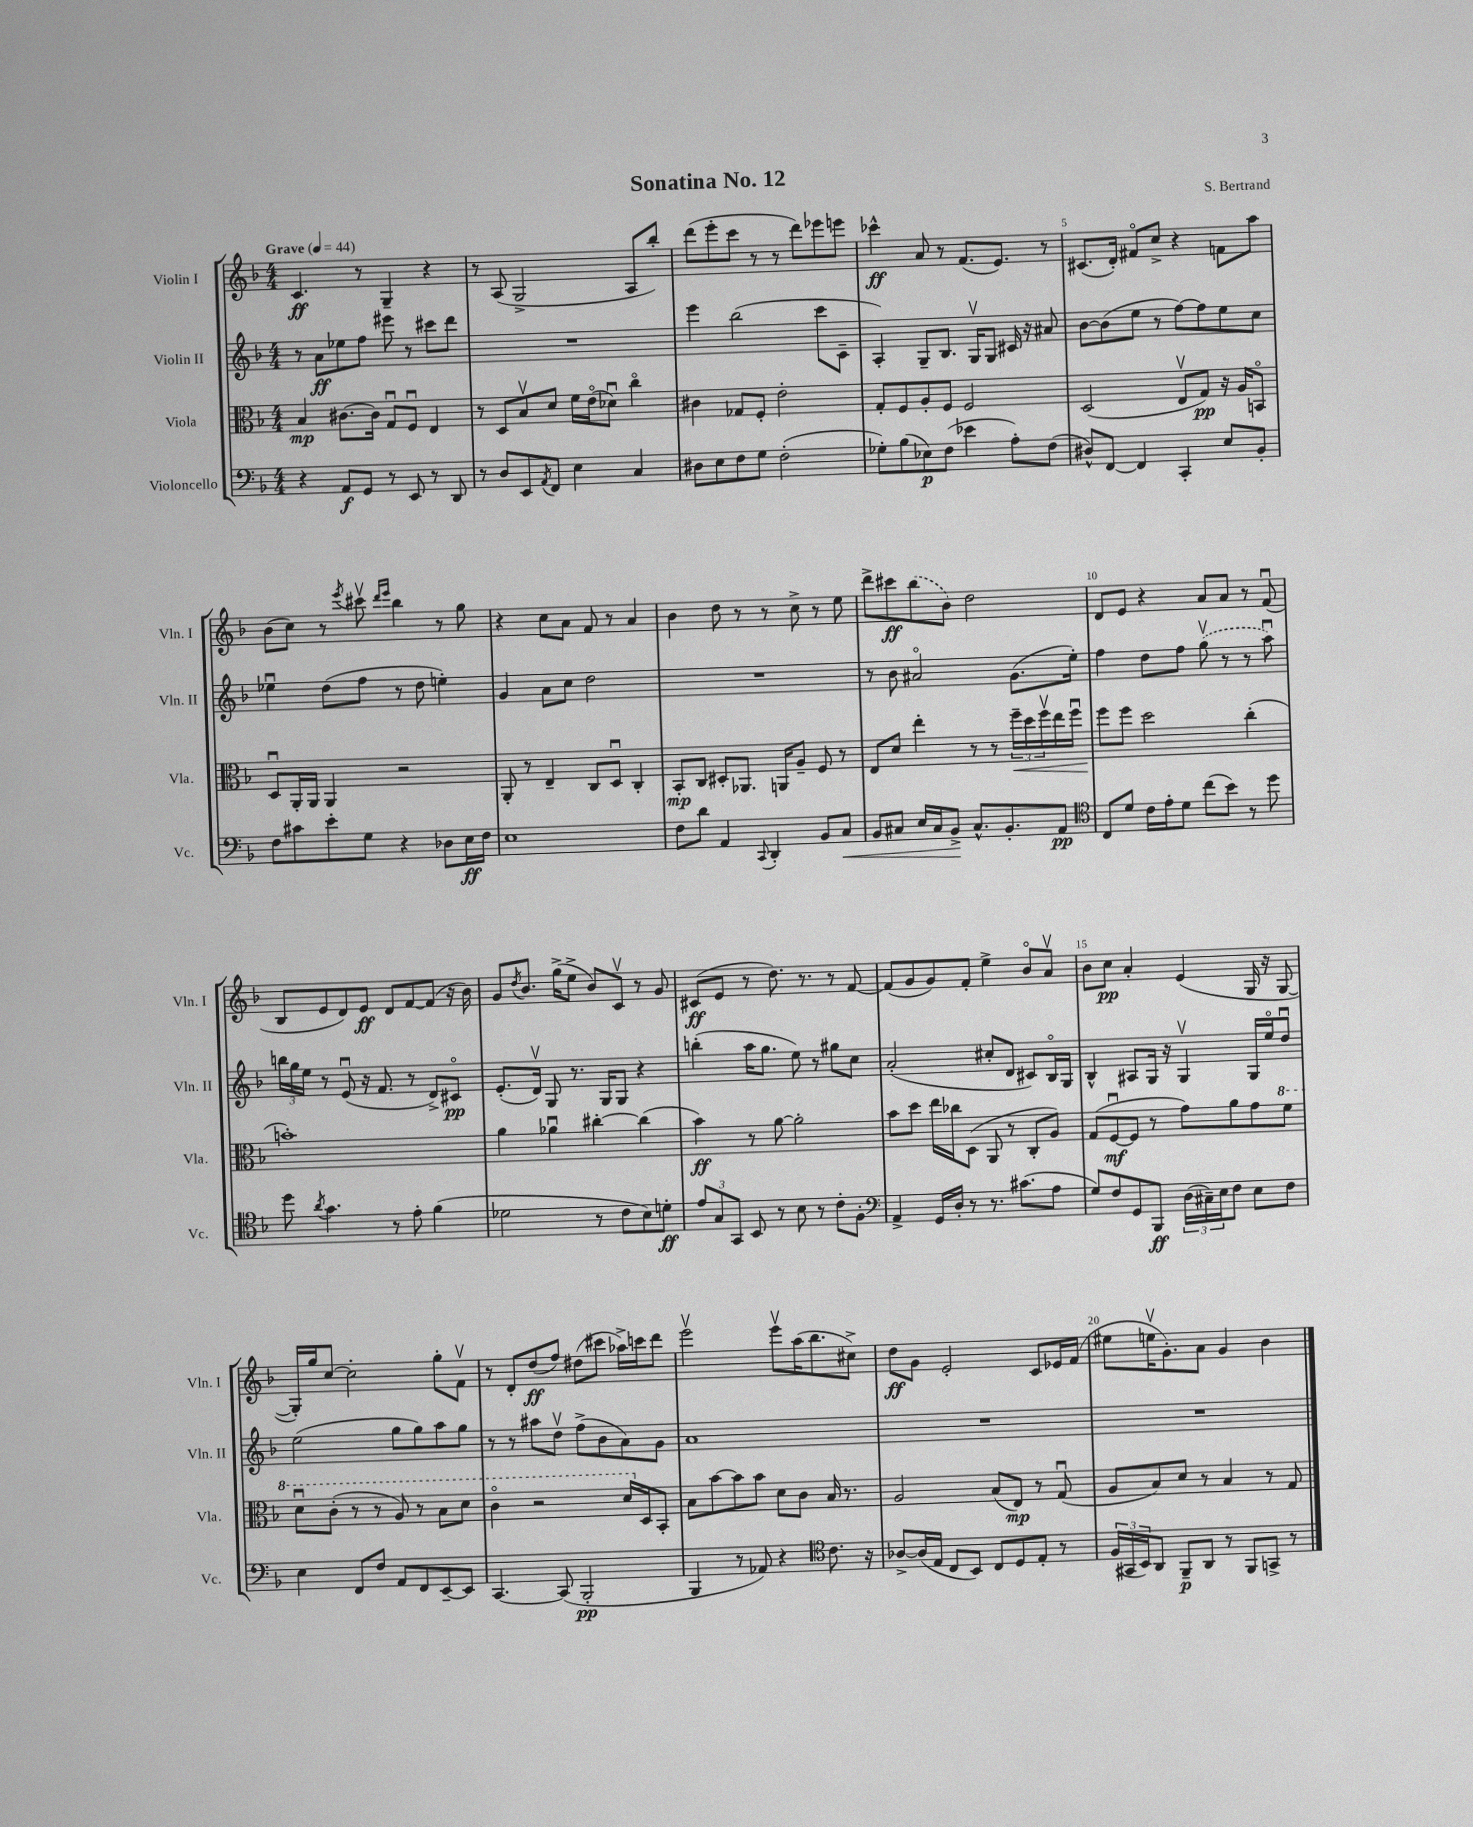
\header { title = "Sonatina No. 12" composer = "S. Bertrand" }
<<
\new StaffGroup <<
\new Staff = "s0" \with { instrumentName = "Violin I" shortInstrumentName = "Vln. I" } {
    \clef treble \key f \major \numericTimeSignature \time 4/4 \tempo "Grave" 4 = 44
    c'4.\ff r8 g4-- r4 |
    r8 a8( g2-> a8 bes''8-.) |
    d'''8( e'''8-. c'''8 r8 r8 d'''8) ees'''8 e'''8 |
    ces'''4-^\ff a'8 r8 f'8.( e'8.) r8 |
    cis'8.( d'16-.) fis'8\flageolet c''8-> r4 f'8 a''8 |
    bes'8( c''8) r8 \acciaccatura { e'''8 } cis'''8\upbow \grace { d'''16 e'''16 } bes''4 r8 g''8 |
    r4 c''8 a'8 f'8 r8 a'4 |
    bes'4 d''8 r8 r8 c''8-> r8 e''8 |
    d'''8-> cis'''8\ff \once \slurDashed bes''8( bes'8) d''2 |
    d'8 e'8 r4 a'8 a'8 r8 f'8\downbow( |
    bes8 e'8 d'8) e'8\ff d'8 f'8~ f'8( r16 bes'16) |
    g'8 \acciaccatura { d''8 } bes'8. g''16->( e''8-> bes'8) c'8\upbow r8 g'8 |
    cis'8\ff( e'8 r8 d''8.) r8. r8 f'8~ |
    f'8( g'8 g'8) f'8-. e''4-> bes'8\flageolet a'8\upbow |
    bes'8 c''8\pp a'4-. e'4( g16 r16 g8~ |
    g16-.) g''16 c''8~ c''2-. g''8-. f'8\upbow |
    r8 d'8-. d''8\ff( f''8) dis''8( cis'''8 aes''16->) c'''16 d'''8 |
    e'''2\upbow e'''8\upbow a''16( bes''8. cis''8->) |
    d''8\ff g'8 e'2-. c'8 ees'16 f'16( |
    eis''8 e''16\upbow g'8.-.) a'8 g'4 bes'4 \bar "|." |
}
\new Staff = "s1" \with { instrumentName = "Violin II" shortInstrumentName = "Vln. II" } {
    \clef treble \key f \major \numericTimeSignature \time 4/4
    r8 a'8\ff ees''8 f''8 eis'''8 r8 cis'''8 d'''8 |
    R1 |
    e'''4 bes''2( c'''8 c'8-- |
    a4-.) g8-- bes8. g16\upbow g8 cis'16 r16 ais'8 |
    bes'8~ bes'8( e''8 r8 f''8~) f''8 e''8 c''8 |
    ees''4\downbow d''8( f''8 r8 d''8 e''4-.) |
    g'4 a'8 c''8 d''2 |
    R1 |
    r8 bes'8 ais'2\flageolet g'8.( e''16-.) |
    f''4 d''8 f''8 \once \slurDashed g''8\upbow( r8 r8 a''8\downbow) |
    \tuplet 3/2 { b''16 g''16 e''16 } r8 e'8\downbow( r16 f'8. r8 d'8->) cis'8\flageolet\pp |
    e'8.-.( d'16\upbow) g8 r8. g16 g8 r4 |
    b''4-.( a''16 g''8. e''8) r8 gis''8 c''8 |
    a'2-.( cis''8-. d'8 cis'8) bes16\flageolet g16 |
    bes4-^ ais8 g16 r16 g4\upbow g16 e''16\flageolet d''8\downbow |
    e''2( g''8 g''8) a''8 g''8 |
    r8 r8 ais''8 d''8\upbow f''8->( bes'8 a'8) g'8 |
    a'1 |
    R1 |
    R1 \bar "|." |
}
\new Staff = "s2" \with { instrumentName = "Viola" shortInstrumentName = "Vla." } {
    \clef alto \key f \major \numericTimeSignature \time 4/4
    bes4\mp cis'8.~ cis'16 g8\downbow f8\downbow e4 |
    r8 d8 bes8\upbow d'8 f'16 e'16\flageolet( des'8\downbow) c''4\flageolet |
    cis'4 ges8 f8-. e'2-. |
    g8-. f8 a8-. f8 f2 |
    d2( e8\upbow g8\pp) r16 a16 b,8\flageolet |
    d8\downbow a,16-. a,16 a,4 r2 |
    a,8-. r8 e4-- c8 d8\downbow c4-. |
    bes,8-.\mp c8 dis8-. aes,8. a,16 a8-- f8 r8 |
    e8 d'8 e''4-. r8 r8 \tuplet 3/2 { f''16--\< d''16 f''16\upbow } e''16 f''16\downbow |
    f''8\! f''8 d''2 c''4-.( |
    b'1-.) |
    a'4 aes'4\downbow cis''4~-. cis''4( |
    bes'4\ff) r8 a'8~ a'2-. |
    bes'8 d''8 e''16 ces''16 d8( a,8 r8 c8-. a8) |
    g8( f8~\downbow\mf f8 r8 g'8) a'8 g'8 \ottava #1 f''8 |
    d''8\downbow c''8-.( r8 r8 a'8) r8 bes'8 d''8 |
    c''4\flageolet r2 d''16 \ottava #0 d16 bes,8-. |
    bes8 bes'8~ bes'8 bes'8 d'8 c'8 bes16 r8. |
    a2 bes8( e8\mp) r8 g8\downbow( |
    a8 bes8) d'8 r8 bes4 r8 g8 \bar "|." |
}
\new Staff = "s3" \with { instrumentName = "Violoncello" shortInstrumentName = "Vc." } {
    \clef bass \key f \major \numericTimeSignature \time 4/4
    r4 a,8\f g,8 r8 e,8 r8 d,8 |
    r8 d8 e,8 \acciaccatura { a,8 } f,8 e4 c4 |
    dis8 e8 f8 g8 f2-.( |
    ges8-.) bes8( ees8\p) f8( ees'4 a8-.) f8( |
    dis8-^) f,8~ f,4 c,4-. e8 bes,8-. |
    f8 cis'8 e'8-. g8 r4 des8 e16\ff f16 |
    e1 |
    f8 d'8 a,4 \appoggiatura { c,8 } d,4-. bes,8 c8\< |
    bes,8 cis8 e16 cis16 bes,8->\! cis8.-^ bes,8.-. a,8\pp |
    \clef tenor c8 d'8 c'16 e'16-. d'8 c''8( bes'8) r8 d''8 |
    d''8 \acciaccatura { a'8 } g'4. r8 e'8-. f'4( |
    des'2 r8 c'8 bes8) d'8-.\ff |
    \tuplet 3/2 { e'8 g8 g,8 } bes,8 r8 bes8 r8 c'8-. f8-. |
    \clef bass a,4-> g,16 d16-. r8 r8. cis'8.( a8 |
    g8) f8 g,8 bes,,8\ff \tuplet 3/2 { d16( cis16--) e16 } f8 e8 f8 |
    e4 f,8 f8 a,8 f,8 e,8~-- e,8 |
    c,4.~ c,8( bes,,2-.\pp |
    bes,,4 r8 aes,8) r4 \clef tenor c'8. r16 |
    aes8~-> aes16( e16 c8 bes,8) c8 d8 e8-. r8 |
    \tuplet 3/2 { f16( gis,16 bes,16) } a,8 f,8--\p a,8 r8 f,8 g,8-> r8 \bar "|." |
}
>>
>>
\layout { \context { \Score \override BarNumber.break-visibility = ##(#f #t #t) barNumberVisibility = #(every-nth-bar-number-visible 5) } }
